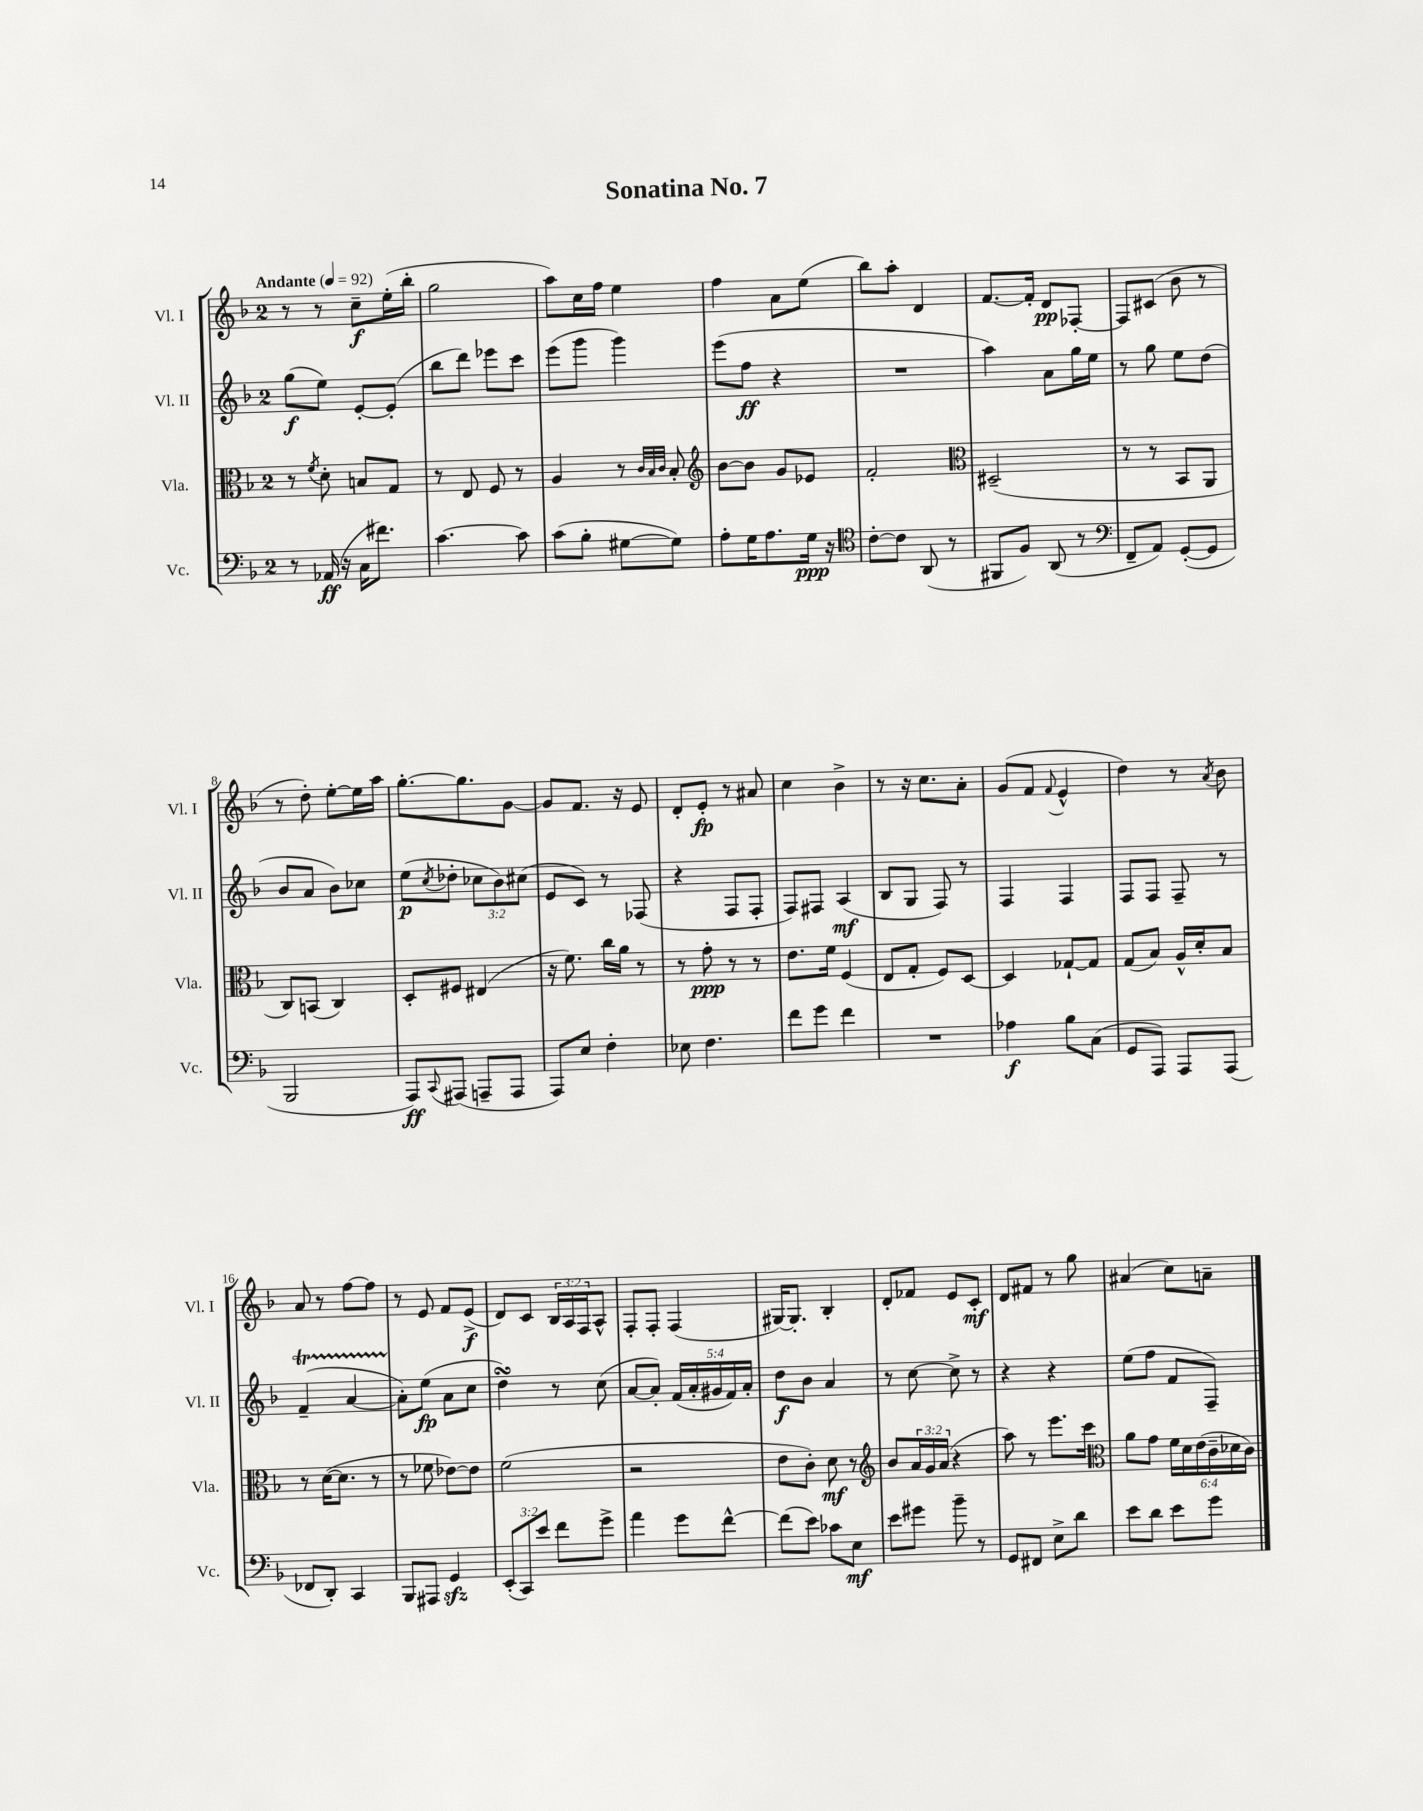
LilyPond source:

\header { title = "Sonatina No. 7" }
<<
\new StaffGroup <<
\new Staff = "s0" \with { instrumentName = "Vl. I" shortInstrumentName = "Vl. I" } {
    \clef treble \key f \major \once \override Staff.TimeSignature.style = #'single-digit \time 2/4 \override Staff.TupletNumber.text = #tuplet-number::calc-fraction-text \tempo "Andante" 4 = 92
    r8 r8 c''8--\f e''16-.( bes''16-. |
    g''2 |
    a''8) c''16 f''16 e''4 |
    f''4 a'8 e''8( |
    bes''8) a''8-. d'4 |
    f'8.~ f'16-. d'8\pp fes8~-. |
    fes8 cis'8( bes'8 r8 |
    r8 d''8-.) e''8~-. e''16 a''16 |
    g''8.~-. g''8. g'8~ |
    g'8 f'8. r16 e'8 |
    d'8-. e'8-.\fp r8 ais'8 |
    c''4 bes'4-> |
    r8 r16 c''8. a'8-. |
    g'8( f'8 \appoggiatura { f'8 } e'4-^ |
    d''4) r8 \acciaccatura { a'8 } bes'8 |
    a'8 r8 f''8~ f''8 |
    r8 e'8 f'8 e'8->\f( |
    d'8) c'8 \tuplet 3/2 { bes16 a16 f16 } a8-^ |
    f8-. f8-. f4( |
    gis16~) gis8.-. bes4-. |
    d'8-. fes'8 e'8 c'8-.\mf |
    d'8 fis'8 r8 g''8 |
    ais'4( c''8) a'8-- \bar "|." |
}
\new Staff = "s1" \with { instrumentName = "Vl. II" shortInstrumentName = "Vl. II" } {
    \clef treble \key f \major \once \override Staff.TimeSignature.style = #'single-digit \time 2/4 \override Staff.TupletNumber.text = #tuplet-number::calc-fraction-text
    g''8\f( e''8) e'8~-. e'8-.( |
    bes''8 d'''8) ees'''8 c'''8 |
    e'''8( g'''8 g'''4) |
    e'''8( f''8\ff r4 |
    R2 |
    a''4) a'8 g''16 e''16 |
    r8 g''8 e''8 d''8( |
    bes'8 a'8 bes'8) ces''8 |
    e''8\p( \acciaccatura { c''8 } des''8-. \tuplet 3/2 { ces''8 bes'8) cis''8( } |
    e'8 c'8) r8 fes8( |
    r4 f8 f8-. |
    f8) fis8 a4\mf( |
    bes8 g8 f8) r8 |
    f4 f4 |
    f8 f8 f8-- r8 |
    f'4--\startTrillSpan( a'4~ |
    a'8-.\stopTrillSpan) e''8\fp( a'8 c''8 |
    d''4\turn) r8 c''8( |
    a'8~ a'8-.) \tuplet 5/4 { f'16( a'16-. gis'16 f'16) a'16-. } |
    d''8\f bes'8 a'4 |
    r8 c''8~ c''8-> r8 |
    r4 r4 |
    e''8( f''8 f'8 f8--) \bar "|." |
}
\new Staff = "s2" \with { instrumentName = "Vla." shortInstrumentName = "Vla." } {
    \clef alto \key f \major \once \override Staff.TimeSignature.style = #'single-digit \time 2/4 \override Staff.TupletNumber.text = #tuplet-number::calc-fraction-text
    r8 \acciaccatura { f'8 } d'8-. b8 g8 |
    r8 e8 f8 r8 |
    a4 r8 \grace { c'32 bes32 c'32 } bes8-. |
    \clef treble bes'8~ bes'8 g'8 ees'8 |
    f'2-. |
    \clef alto dis2--( |
    r8 r8 bes,8 a,8 |
    c8) b,8( c4) |
    d8-. fis8 eis4( |
    r16 f'8.) c''16 a'16 r8 |
    r8 g'8-.\ppp r8 r8 |
    e'8. f'16 f4( |
    e8 g8-. f8) d8~ |
    d4 ges8~-! ges8 |
    g8( bes8) a16-^ d'16-. bes8 |
    r8 d'16~( d'8. r8 |
    r8 fes'8 ees'8~) ees'8 |
    f'2( |
    r2 |
    e'8 c'8-.) d'8\mf r8 |
    \clef treble bes'8 \tuplet 3/2 { a'16 g'16 a'16( } r4 |
    a''8) r8 e'''8. c'''16 |
    \clef alto a'8 g'8 \tuplet 6/4 { f'16 d'16 e'16( c'16-- des'16 c'16) } \bar "|." |
}
\new Staff = "s3" \with { instrumentName = "Vc." shortInstrumentName = "Vc." } {
    \clef bass \key f \major \once \override Staff.TimeSignature.style = #'single-digit \time 2/4 \override Staff.TupletNumber.text = #tuplet-number::calc-fraction-text
    r8 aes,16\ff( r16 c16 fis'8.) |
    c'4.~ c'8 |
    c'8( bes8-. gis8~ gis8) |
    a8-. g16 a8. g16\ppp r16 |
    \clef tenor c'8~-. c'8 a,8( r8 |
    fis,8 f8) a,8( r8 |
    \clef bass f,8-- a,8) g,8~-.( g,8 |
    bes,,2 |
    a,,8\ff) \appoggiatura { c,8 } ais,,8( a,,8-- a,,8 |
    a,,8) e8 f4-. |
    ees8 f4. |
    f'8 g'8 f'4 |
    R2 |
    aes4\f bes8 c8( |
    g,8 a,,8) a,,8 a,,8( |
    fes,8 d,8-.) c,4 |
    bes,,8 ais,,8 g,4\sfz |
    \tuplet 3/2 { e,8-.( c,8) e'8 } f'8 g'8-> |
    a'4 g'8 f'8~-^ |
    f'8( e'8) ces'8 e8\mf |
    e'8 gis'8 bes'8-- r8 |
    g,8 fis,8 e8-> d'8 |
    e'8 d'8 e'8 g'8 \bar "|." |
}
>>
>>
